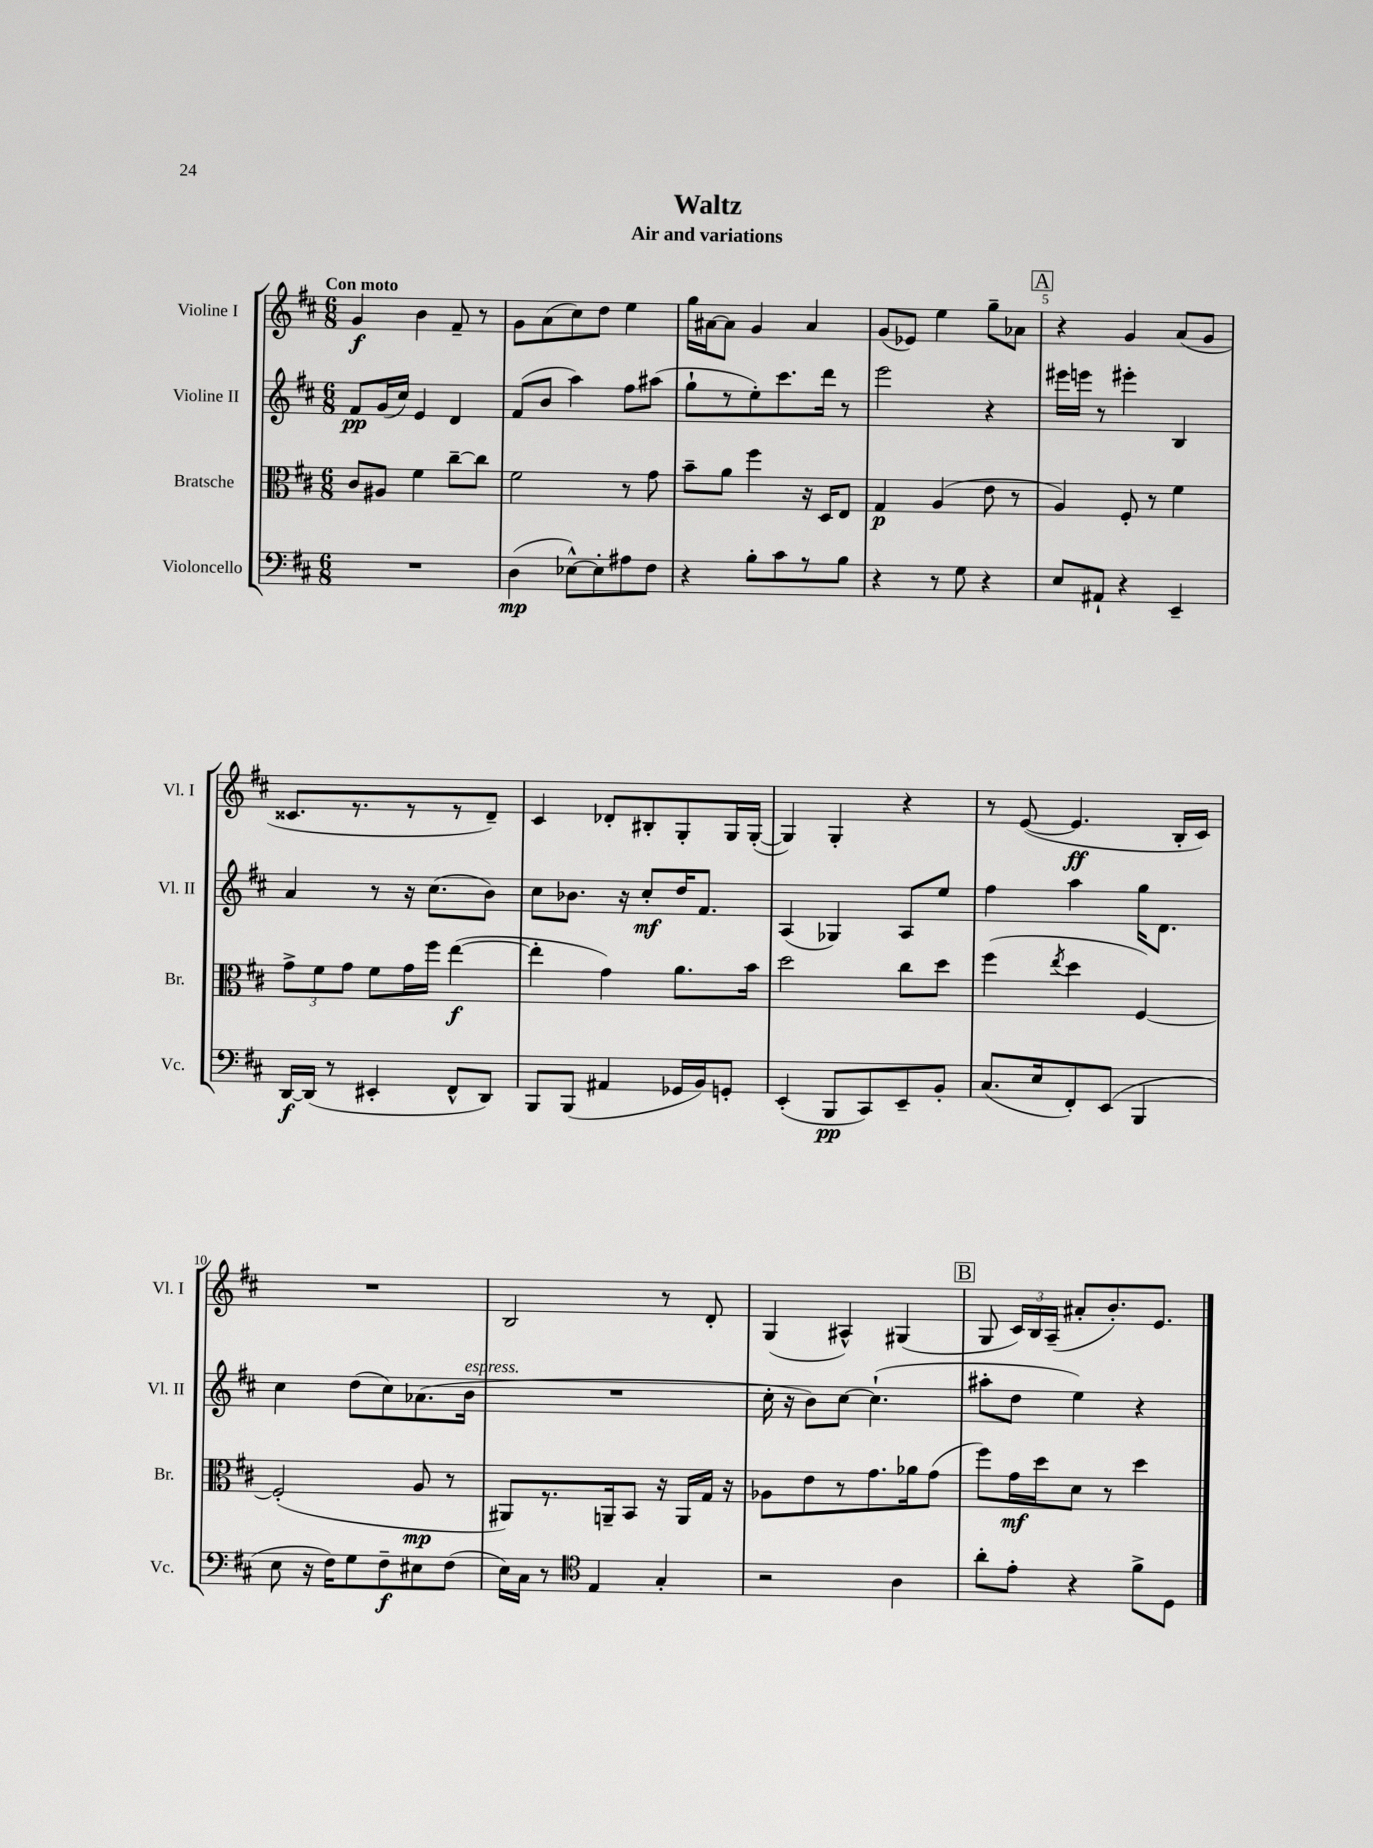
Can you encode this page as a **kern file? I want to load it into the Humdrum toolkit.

**kern	**dynam	**kern	**dynam	**kern	**dynam	**kern	**dynam
*part4	*part4	*part3	*part3	*part2	*part2	*part1	*part1
*staff4	*staff4	*staff3	*staff3	*staff2	*staff2	*staff1	*staff1
*I"Violoncello	*	*I"Bratsche	*	*I"Violine II	*	*I"Violine I	*
*I'Vc.	*	*I'Br.	*	*I'Vl. II	*	*I'Vl. I	*
*clefF4	*	*clefC3	*	*clefG2	*	*clefG2	*
*k[f#c#]	*	*k[f#c#]	*	*k[f#c#]	*	*k[f#c#]	*
*M6/8	*	*M6/8	*	*M6/8	*	*M6/8	*
=1	=1	=1	=1	=1	=1	=1	=1
!	!	!	!	!	!	!LO:TX:a:B:t=Con moto	!
2.r	.	8c#/L	.	8f#/L	pp	4g/	f
.	.	8A#X/J	.	(16g/L	.	.	.
.	.	.	.	16cc#/JJ)	.	.	.
.	.	4f#\	.	4e/	.	4b\	.
.	.	[8cc#~\L	.	4d/	.	8f#~/	.
.	.	8cc#\J]	.	.	.	8r	.
=2	=2	=2	=2	=2	=2	=2	=2
(4D\	mp	2f#\	.	(8f#/L	.	8g\L	.
.	.	.	.	8b/J	.	(8a\	.
[8E-X^^\L)	.	.	.	4aa\)	.	8cc#\)	.
8E-'\]	.	.	.	.	.	8dd\J	.
8A#X\	.	8r	.	8ff#\L	.	4ee\	.
8F#\J	.	8g\	.	(8aa#X\J	.	.	.
=3	=3	=3	=3	=3	=3	=3	=3
4r	.	8b~\L	.	8gg`\L	.	16gg\LL	.
.	.	.	.	.	.	[16a#X\J	.
.	.	8a\J	.	8r	.	8a#\J]	.
8B'\L	.	4ff#\	.	8ee'\)	.	4g/	.
8c#\	.	.	.	8.ccc#\	.	.	.
8r	.	16r	.	.	.	4a#/	.
.	.	16D/KL	.	16ddd\Jk	.	.	.
8B\J	.	8E/J	.	8r	.	.	.
=4	=4	=4	=4	=4	=4	=4	=4
4r	.	4G/	p	2eee\	.	(8g/L	.
.	.	.	.	.	.	8e-X/J)	.
8r	.	(4A/	.	.	.	4ee\	.
8G\	.	.	.	.	.	.	.
4r	.	8e\	.	4r	.	8gg~\L	.
.	.	8r	.	.	.	8a-X\J	.
!!LO:REH:place=s1:t=A
=5	=5	=5	=5	=5	=5	=5	=5
8E/L	.	4A/)	.	16eee#X\LL	.	4r	.
.	.	.	.	16eeen\JJ	.	.	.
8AA#X`/J	.	.	.	8r	.	.	.
4r	.	8F#'/	.	4eee#X'\	.	4g/	.
.	.	8r	.	.	.	.	.
4EE~/	.	4f#\	.	4B/	.	(8a/L	.
.	.	.	.	.	.	8g/J	.
!!LO:LB:g=z
=6	=6	=6	=6	=6	=6	=6	=6
[16DD/LL	f	12g^\L	.	4a/	.	8.c##X/L	.
(16DD/JJ]	.	.	.	.	.	.	.
.	.	12f#\	.	.	.	.	.
8r	.	.	.	.	.	.	.
.	.	12g\J	.	.	.	.	.
.	.	.	.	.	.	8.r	.
4EE#X'/	.	8f#\L	.	8r	.	.	.
.	.	16g\L	.	16r	.	8r	.
.	.	16ff#\JJ	.	(8.cc#\L	.	.	.
8FF#^^/L	.	([4ee\	f	.	.	8r	.
8DD/J)	.	.	.	8b\J)	.	8d~/J)	.
=7	=7	=7	=7	=7	=7	=7	=7
8BBB/L	.	4ee'\]	.	8cc#\L	.	4c#/	.
(8BBB/J	.	.	.	8.b-X\J	.	.	.
4AA#X/	.	4g\)	.	.	.	8d-X'/L	.
.	.	.	.	16r	.	.	.
.	.	.	.	8cc#'/L	mf	8B#X'/	.
16GG-X/LL	.	8.a\L	.	16dd/K	.	8G'/	.
16BB/J)	.	.	.	8.f#/J	.	.	.
8GGn'/J	.	.	.	.	.	16G/L	.
.	.	16b\Jk	.	.	.	([16G'/JJ	.
=8	=8	=8	=8	=8	=8	=8	=8
(4EE'/	.	2dd\	.	(4A/	.	4G/])	.
8BBB/L	pp	.	.	4G-X/)	.	4G'/	.
8CC#/)	.	.	.	.	.	.	.
8EE~/	.	8cc#\L	.	8A/L	.	4r	.
8BB'/J	.	8dd\J	.	8ee/J	.	.	.
=9	=9	=9	=9	=9	=9	=9	=9
(8.C#/L	.	(4ff#\	.	4ff#\	.	8r	.
.	.	.	.	.	.	([8e/	.
16E/k	.	.	.	.	.	.	.
.	.	8qee/	.	.	.	.	.
8FF#'/)	.	4dd\	.	4aa\	.	4.e/]	ff
(8EE/J	.	.	.	.	.	.	.
4BBB/	.	[4F#/)	.	16gg\KL	.	.	.
.	.	.	.	8.d\J	.	.	.
.	.	.	.	.	.	16B'/LL	.
.	.	.	.	.	.	16c#/JJ)	.
!!LO:LB:g=z
=10	=10	=10	=10	=10	=10	=10	=10
8E\	.	(2F#'/]	.	4cc#\	.	2.r	.
16r	.	.	.	.	.	.	.
16F#\KL)	.	.	.	.	.	.	.
8G\	.	.	.	(8dd\L	.	.	.
8F#~\	f	.	.	8cc#\)	.	.	.
8E#X\	.	8A/	mp	(8.a-X\	.	.	.
(8F#\J	.	8r	.	.	.	.	.
!	!	!	!	!LO:TX:a:i:t=espress.	!	!	!
.	.	.	.	16b\Jk	.	.	.
=11	=11	=11	=11	=11	=11	=11	=11
16E\LL)	.	8AA#X/L)	.	2.r	.	2B/	.
16C#\JJ	.	.	.	.	.	.	.
8r	.	8.r	.	.	.	.	.
*clefC4	*	*	*	*	*	*	*
4E/	.	.	.	.	.	.	.
.	.	16AAn~/k	.	.	.	.	.
.	.	8BB/J	.	.	.	.	.
4G'/	.	16r	.	.	.	8r	.
.	.	16AA/LL	.	.	.	.	.
.	.	16G/JJ	.	.	.	8d'/	.
.	.	16r	.	.	.	.	.
=12	=12	=12	=12	=12	=12	=12	=12
2r	.	8A-X\L	.	16cc#'\	.	(4G/	.
.	.	.	.	16r	.	.	.
.	.	8e\	.	8b\L)	.	.	.
.	.	8r	.	[8cc#\J	.	4A#X^^/)	.
.	.	8.g\	.	(4.cc#`\]	.	.	.
4A\	.	.	.	.	.	(4G#X/	.
.	.	16a-X\k	.	.	.	.	.
.	.	(8g\J	.	.	.	.	.
!!LO:REH:place=s1:t=B
=13	=13	=13	=13	=13	=13	=13	=13
8a'\L	.	8ff#\L)	.	8aa#X'\L	.	8G/	.
8e'\J	.	16g\L	mf	8dd\J	.	24c#/LL)	.
.	.	.	.	.	.	24B/	.
.	.	16dd\J	.	.	.	.	.
.	.	.	.	.	.	(24A~/JJ	.
4r	.	8d\J	.	4ee\)	.	8a#X'/L	.
.	.	8r	.	.	.	8.b'/)	.
8f#^\L	.	4dd\	.	4r	.	.	.
.	.	.	.	.	.	8.e/J	.
8D\J	.	.	.	.	.	.	.
==	==	==	==	==	==	==	==
*-	*-	*-	*-	*-	*-	*-	*-
